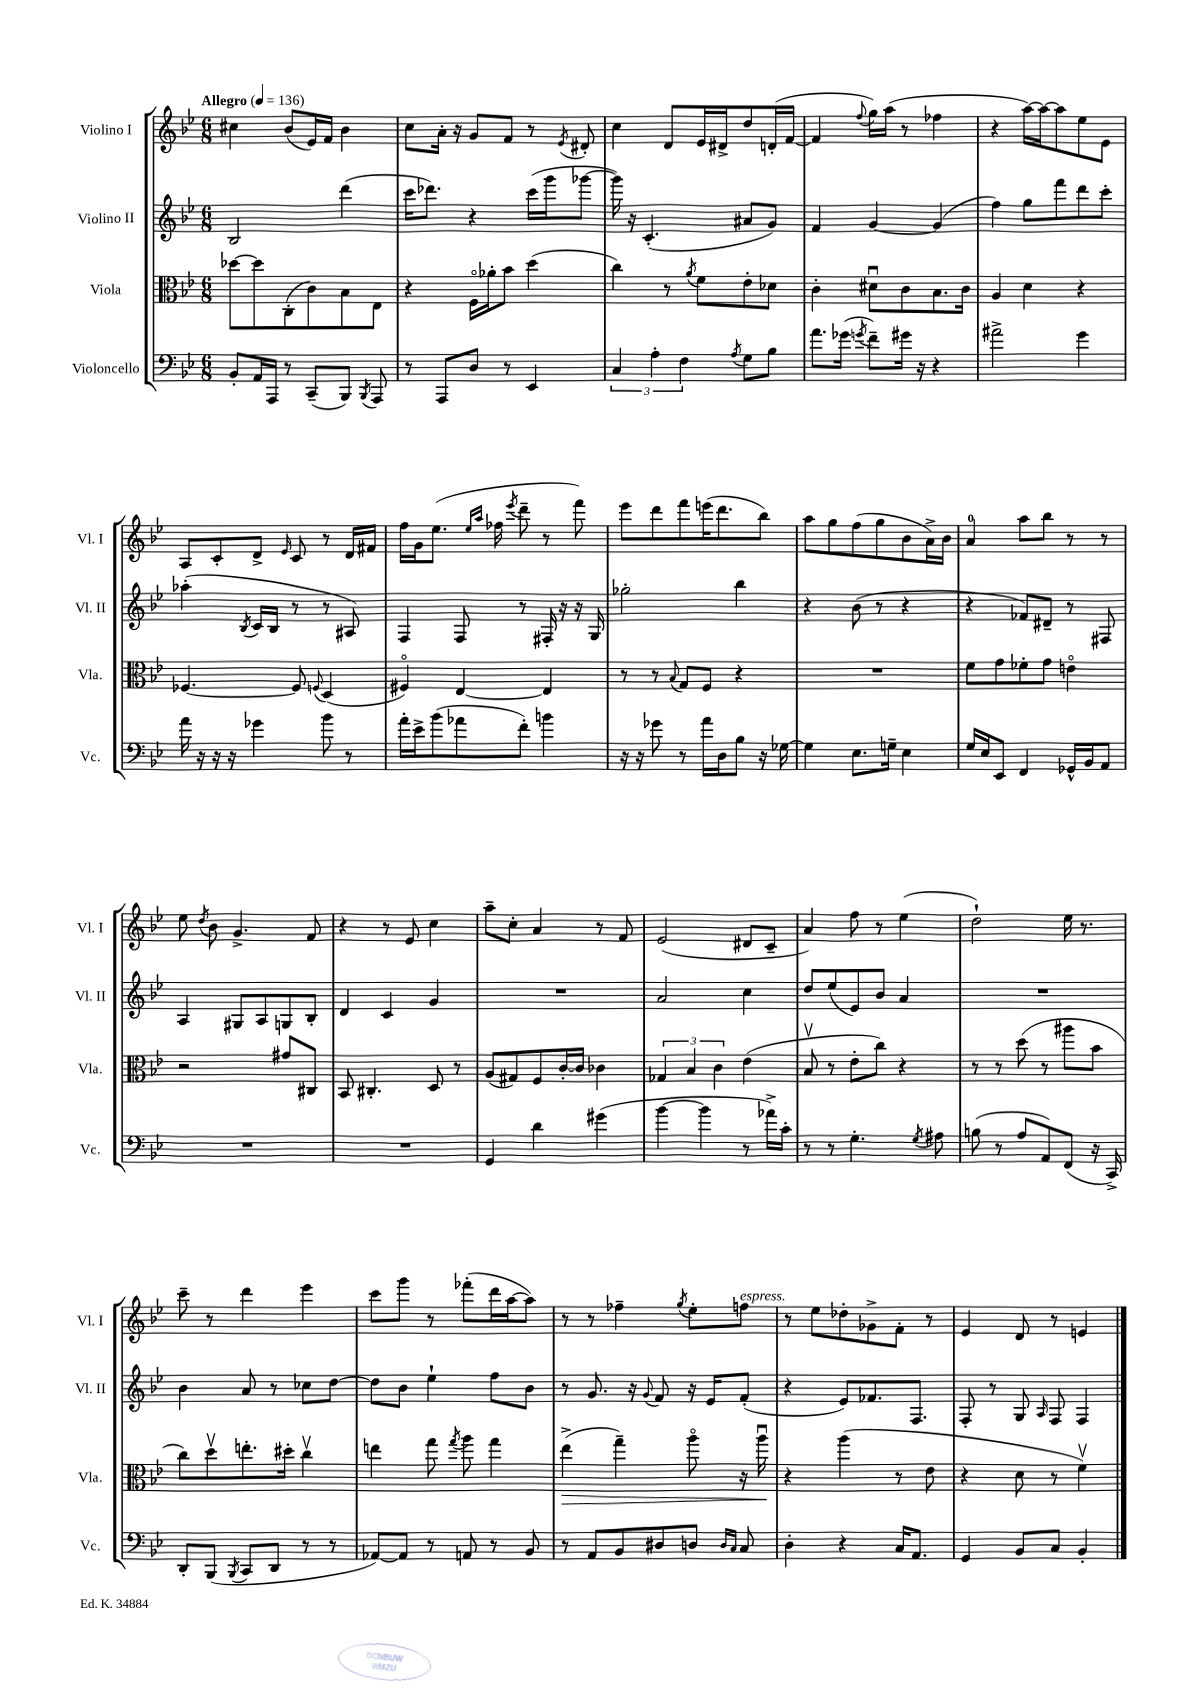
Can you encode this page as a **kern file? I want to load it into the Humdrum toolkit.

**kern	**kern	**dynam	**kern	**kern
*part4	*part3	*part3	*part2	*part1
*staff4	*staff3	*staff3	*staff2	*staff1
*I"Violoncello	*I"Viola	*	*I"Violino II	*I"Violino I
*I'Vc.	*I'Vla.	*	*I'Vl. II	*I'Vl. I
*clefF4	*clefC3	*	*clefG2	*clefG2
*k[b-e-]	*k[b-e-]	*	*k[b-e-]	*k[b-e-]
*M6/8	*M6/8	*	*M6/8	*M6/8
*MM136	*MM136	*	*MM136	*MM136
=1	=1	=1	=1	=1
!	!	!	!	!LO:TX:a:B:t=Allegro
8BB-'/L	[8dd-X\L	.	2B-/	4cc#X\
16AA/L	8dd-\]	.	.	.
16AAA/JJ	.	.	.	.
8r	(8C'\	.	.	(8b-/L
(8CC~/L	8c\)	.	.	16e-/L)
.	.	.	.	16f/JJ
8BBB-/J)	8B-\	.	(4ddd\	4b-\
8qBBB-/	.	.	.	.
8AAA/	8E-\J	.	.	.
=2	=2	=2	=2	=2
8r	4r	.	16ccc\KL	8cc\L
.	.	.	8.ddd-X\J)	.
8AAA/L	.	.	.	16a'\Jk
.	.	.	.	16r
8D/J	16F\LL	.	4r	8g/L
.	16a-X'\J	.	.	.
8r	8b-\J	.	.	8f/J
4EE-/	(4dd\	.	(16ccc\LL	8r
.	.	.	16ggg\J	.
.	.	.	.	8qe-/
.	.	.	[8ggg-X\J	8d#X'/
=3	=3	=3	=3	=3
6C/	4cc\)	.	16ggg-\])	4cc\
.	.	.	16r	.
.	.	.	(4.c'/	.
6A'\	.	.	.	.
.	8r	.	.	8d/L
6F\	.	.	.	.
.	8qa/	.	.	.
.	8f\L	.	.	16e-/L
.	.	.	.	16d#X^/J
8qA/	.	.	.	.
8G\L	8e-'\	.	8a#X/L	8dd/
8B-\J	8d-X\J	.	8g/J)	(16dn'/L
.	.	.	.	[16f/JJ
=4	=4	=4	=4	=4
8.a\L	4c'\	.	4f/	4f/]
(16g-X\Jk	.	.	.	.
8qgn/	.	.	.	8qqff/
8f~\L)	8d#Xu\L	.	[4g/	16gg\LL)
.	.	.	.	(16aa\JJ
16g#X\Jk	8c\	.	.	8r
16r	.	.	.	.
4r	8.B-\	.	(4g/]	4ff-X\
.	16c\Jk	.	.	.
=5	=5	=5	=5	=5
2a#X^\	4A/	.	4ff\)	4r
.	4d\	.	8gg\L	[16aa\LL)
.	.	.	.	16aa\J_
.	.	.	8fff\	8aa\]
4g\	4r	.	8ddd\	8ee-\
.	.	.	8ccc'\J	8e-\J
!!LO:LB:g=z
=6	=6	=6	=6	=6
16a\	[4.F-X/	.	(4aa-X'\	8A/L
16r	.	.	.	.
16r	.	.	.	8c'/
16r	.	.	.	.
.	.	.	8qB-/	.
4g-X\	.	.	16c/LL	8d^/J
.	.	.	16B-/JJ	.
.	.	.	.	16qqe-/
.	8F-/]	.	8r	8c/
.	8qqFn/	.	.	.
8b-\	(4D/	.	8r	8r
8r	.	.	8A#X/)	16d/LL
.	.	.	.	16f#X/JJ
=7	=7	=7	=7	=7
16a'\LL	4F#X/)	.	4F/	16ff\LL
16e-^\J	.	.	.	16g\J
(8b-\	.	.	.	(8.ee-\J
8a-X\	[4E-/	.	8F/	.
.	.	.	.	16qqee-/LL
.	.	.	.	16qqaa/JJ
.	.	.	.	16ff-X\
.	.	.	.	8qeee-/
8f'\J)	.	.	8r	8ddd~\
4bn\	4E-/]	.	16F#X'/	8r
.	.	.	16r	.
.	.	.	16r	8fff\)
.	.	.	16G/	.
=8	=8	=8	=8	=8
16r	8r	.	2gg-X'\	8eee-\L
16r	.	.	.	.
8g-X\	8r	.	.	8ddd\
.	8qqB-/	.	.	.
8r	8G/L	.	.	8fff\
16a\LL	8F/J	.	.	(16eeen\K
16D\J	.	.	.	8.ddd\
8B-\J	4r	.	4bb-\	.
16r	.	.	.	8bb-\J)
[16G-X\	.	.	.	.
=9	=9	=9	=9	=9
4G-\]	2.r	.	4r	8aa\L
.	.	.	.	8gg\
8.E-\L	.	.	(8b-\	(8ff\
.	.	.	8r	8gg\
16Gn~\Jk	.	.	.	.
4E-\	.	.	4r	8b-\
.	.	.	.	16a^\L)
.	.	.	.	16b-\JJ
=10	=10	=10	=10	=10
16G/LL	8f\L	.	4r	4a/
16E-/J	.	.	.	.
8EE-/J	8g\	.	.	.
4FF/	8f-X'\	.	8f-X/L)	8aa\L
.	8g\J	.	8d#X~/J	8bb-\J
16GG-X^^/LL	4en\	.	8r	8r
16BB-/J	.	.	.	.
8AA/J	.	.	8F#X/	8r
!!LO:LB:g=z
=11	=11	=11	=11	=11
2.r	2r	.	4A/	8ee-\
.	.	.	.	8qdd/
.	.	.	.	8b-\
.	.	.	8G#X/L	4.g^/
.	.	.	8A/	.
.	8g#X/L	.	8Gn/	.
.	8C#X/J	.	8B-'/J	8f/
=12	=12	=12	=12	=12
2.r	8BB-/	.	4d/	4r
.	4.C#X'/	.	.	.
.	.	.	4c/	8r
.	.	.	.	8e-/
.	8D/	.	4g/	4cc\
.	8r	.	.	.
=13	=13	=13	=13	=13
4GG/	(8A/L	.	2.r	8aa~\L
.	8G#X/)	.	.	8cc'\J
4d\	8F/	.	.	4a/
.	[16c'/L	.	.	.
.	16c/JJ]	.	.	.
(4g#X\	4c-X\	.	.	8r
.	.	.	.	8f/
=14	=14	=14	=14	=14
[4b-\	6G-X/	.	2a/	(2e-/
.	6B-/	.	.	.
4b-\]	.	.	.	.
.	6c\	.	.	.
8r	(4e-\	.	4cc\	8d#X/L
16a-X^\LL)	.	.	.	8c~/J
16c'\JJ	.	.	.	.
=15	=15	=15	=15	=15
8r	8B-v/	.	8dd/L	4a/)
8r	8r	.	(8ee-/	.
4.G'\	8e-'\L	.	8e-/)	8ff\
.	8cc\J)	.	8b-/J	8r
.	4r	.	4a/	(4ee-\
8qG/	.	.	.	.
8A#X\	.	.	.	.
=16	=16	=16	=16	=16
(8Bn\	8r	.	2.r	2dd`\)
8r	8r	.	.	.
8A/L	(8dd\	.	.	.
8AA/)	8r	.	.	.
(8FF/J	8aa#X\L	.	.	16ee-\
.	.	.	.	8.r
16r	8b-\J	.	.	.
16CC^/)	.	.	.	.
!!LO:LB:g=z
=17	=17	=17	=17	=17
8DD'/L	8cc\L)	.	4b-\	8ccc~\
(8BBB-/J	8ddv\	.	.	8r
8qBBB-/	.	.	.	.
8CC/L	8.een'\	.	8a/	4ddd\
8DD/J	.	.	8r	.
.	16dd#X'\Jk	.	.	.
8r	4ccv\	.	8cc-X\L	4eee-\
8r	.	.	[8dd\J	.
=18	=18	=18	=18	=18
[8AA-X/L)	4een\	.	8dd\L]	8ccc\L
8AA-/J]	.	.	8b-\J	8ggg\J
8r	8gg\	.	4ee-`\	8r
.	8qgg/	.	.	.
8AAn/	8aa\	.	.	(8fff-X'\L
8r	4gg\	.	8ff\L	16ddd\L
.	.	.	.	[16aa\J
8BB-/	.	.	8b-\J	8aa\J])
=19	=19	=19	=19	=19
!	!	!LO:HP:b	!	!
8r	(4ee-^\	>	8r	8r
8AA/L	.	.	8.g/	8r
8BB-/	4gg~\)	.	.	4ff-X~\
.	.	.	16r	.
.	.	.	8qqg/	.
8D#X/	.	.	8f/	.
.	.	.	.	8qgg/
8Dn/J	8aa\	.	16r	8ee-'\L
.	.	.	16e-/KL	.
16qqD/LL	.	.	.	.
16qqC/JJ	.	.	.	.
!	!	!	!	!LO:TX:a:i:t=espress.
8C/	16r	.	(8f'/J	8ffn\J
.	16aau\	.	.	.
.	.	]	.	.
=20	=20	=20	=20	=20
4D'\	4r	.	4r	8r
.	.	.	.	8ee-\L
4r	(4aa\	.	8e-/L)	8dd-X'\
.	.	.	8.f-X/	8g-X^\
16C/KL	8r	.	.	8f'\J
8.AA/J	.	.	8.F/J	.
.	8e-\	.	.	8r
=21	=21	=21	=21	=21
4GG/	4r	.	8F'/	4e-/
.	.	.	8r	.
8BB-/L	8d\	.	8G/	8d/
.	.	.	16qqA/	.
8C/J	8r	.	8F/	8r
4BB-'/	4fv\)	.	4F/	4en/
==	==	==	==	==
*-	*-	*-	*-	*-
